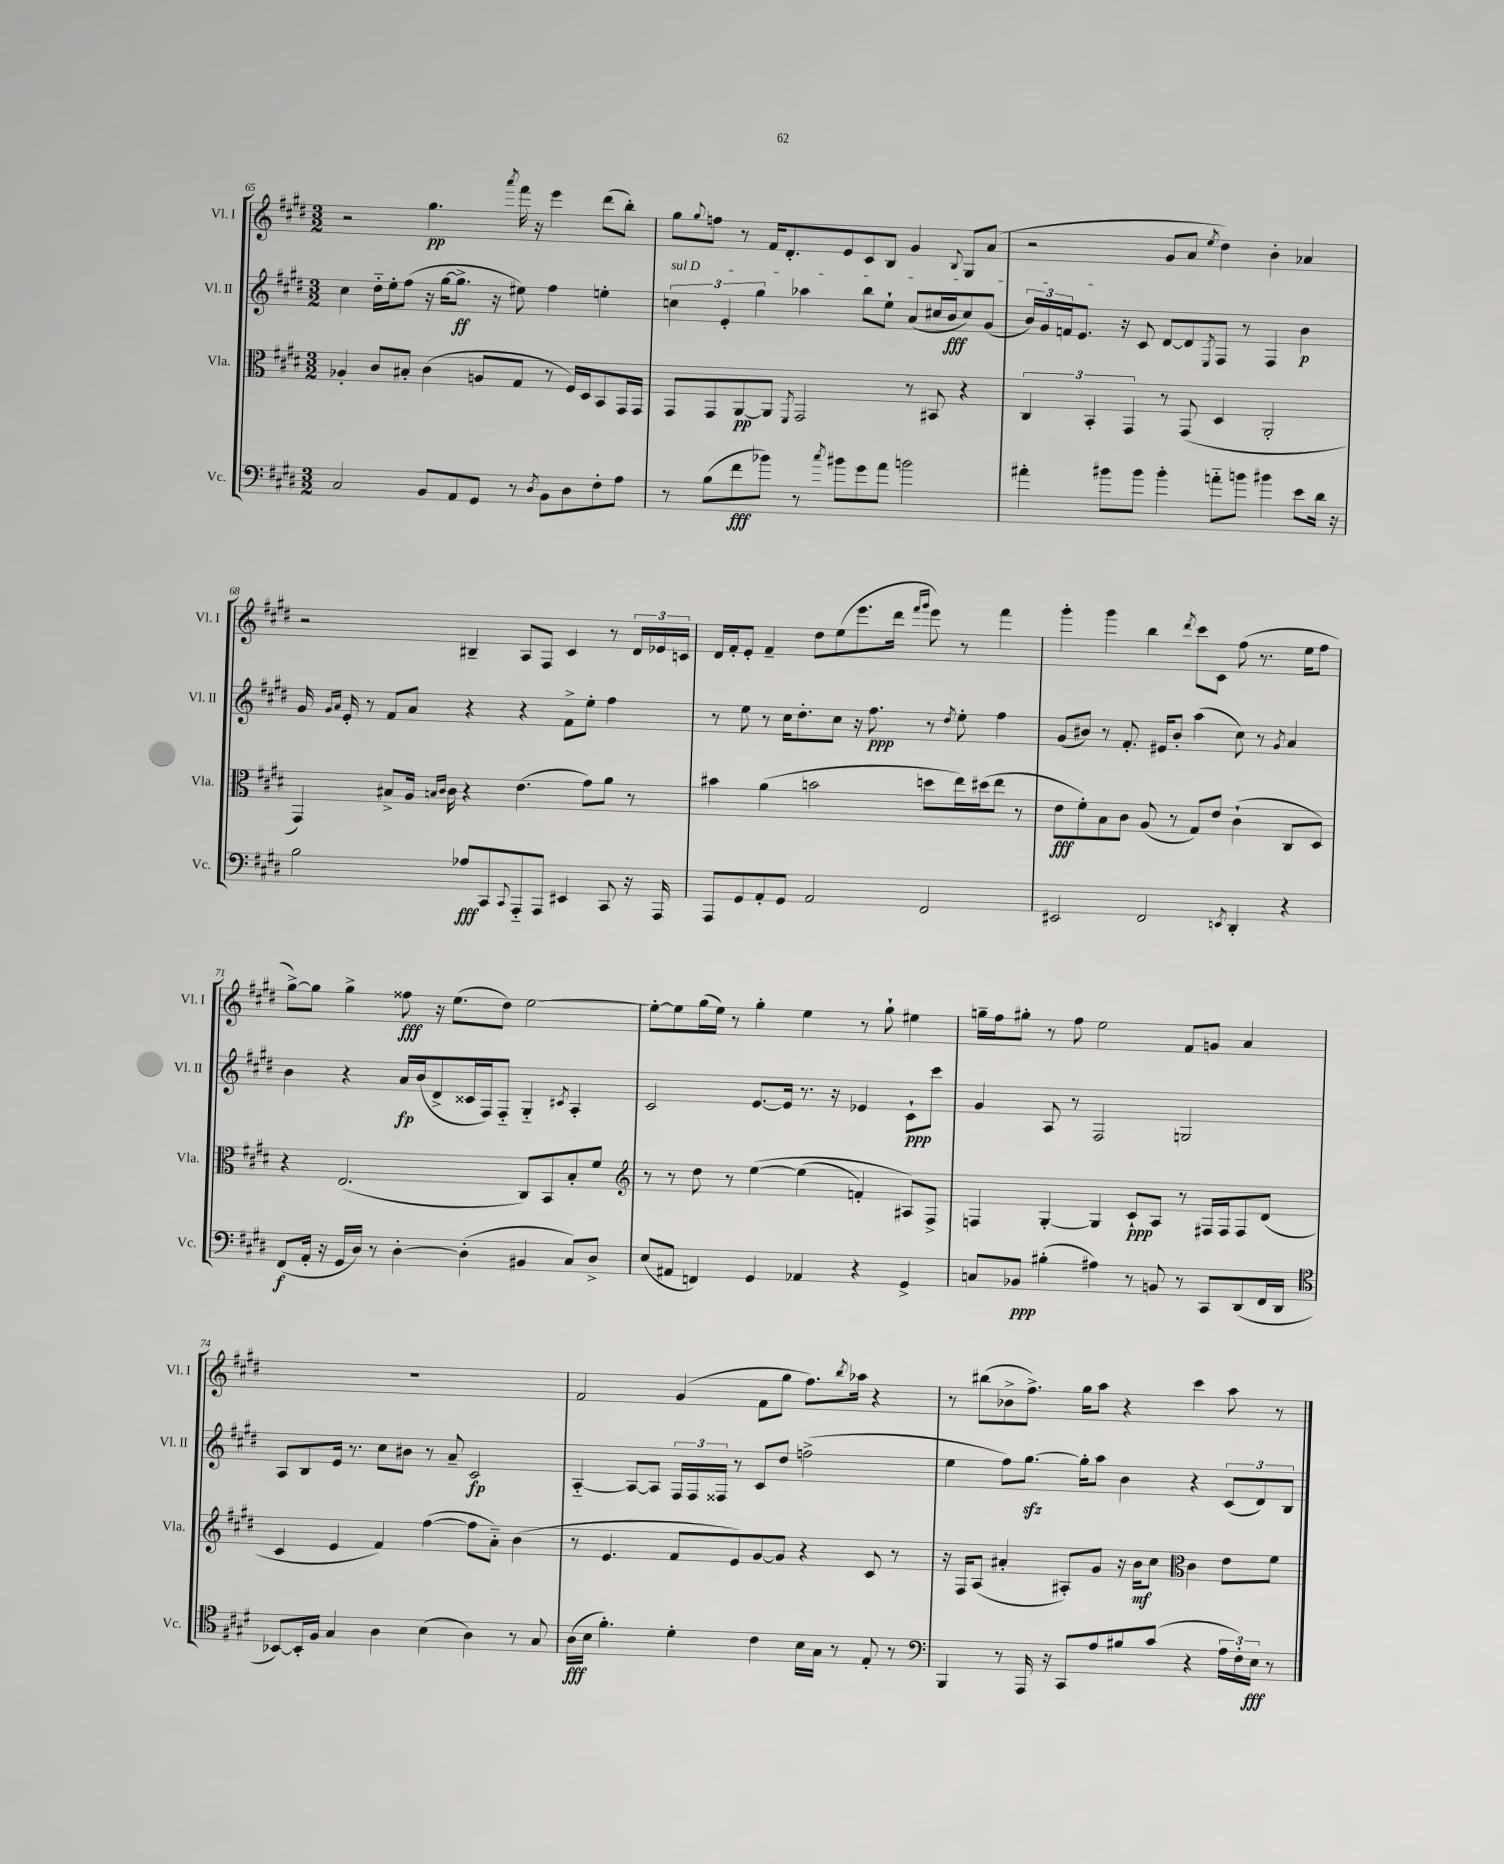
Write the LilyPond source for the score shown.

<<
\new StaffGroup <<
\new Staff = "s0" \with { instrumentName = "Vl. I" shortInstrumentName = "Vl. I" } {
    \clef treble \key e \major \numericTimeSignature \time 3/2
    r2 gis''4.\pp \acciaccatura { a'''8 } fis'''16 r16 e'''4 dis'''8( b''8-.) |
    gis''8 \appoggiatura { gis''8 } f''8 r8 fis'16 dis'8.-. e'8 cis'8 b8 gis'4 \appoggiatura { b8 } gis8 a'8( |
    r2 gis'8 a'8 \acciaccatura { e''8 } dis''4) b'4-. aes'4 |
    r2 bis4-- a8 fis8 cis'4 r8 \tuplet 3/2 { dis'16 ees'16 c'16 } |
    dis'16 fis'16-. e'8-. fis'4-- dis''8 e''8( e'''8. dis'''16 \grace { fis'''16 gis'''16 } e'''8) r8 fis'''4 |
    gis'''4-. gis'''4 b''4 \acciaccatura { dis'''8 } cis'''8 cis'8 fis''8( r8. e''16 fis''8 |
    gis''8~->) gis''8 gis''4-> fisis''8\fff r16 e''8.( dis''8) e''2~ |
    e''8~-. e''8 gis''16( e''16) r8 gis''4-. e''4 r8 gis''8-! eis''4 |
    g''16-- fis''16 gis''8-. r8 fis''8 e''2 fis'8 g'8 a'4 |
    R1. |
    fis'2 gis'4( fis'8 gis''8 fis''8.) \acciaccatura { b''8 } aes''16 r4 |
    r8 bis''8( bes'8-> fis''8.->) gis''16 a''8 r4 cis'''4 a''8 r8 \bar "|." |
}
\new Staff = "s1" \with { instrumentName = "Vl. II" shortInstrumentName = "Vl. II" } {
    \clef treble \key e \major \numericTimeSignature \time 3/2
    cis''4 dis''16-_ e''16-. fis''8( r16 gis''16~ gis''8.->\ff r16 eis''8) fis''4 e''4-. |
    \tuplet 3/2 { \once \override TextSpanner.bound-details.left.text = \markup { \italic "sul D" } c''4\startTextSpan e'4-. gis''4 } aes''4 b''8 e''8-! a'8( cis''16 b'16\fff cis''8) gis'8( |
    \tuplet 3/2 { b'16) gis'16 f'16 } e'8.\stopTextSpan r16 cis'8 dis'8~ dis'8 \acciaccatura { e8 } fis8 r8 fis4 b'4\p |
    gis'16 \grace { gis'16 a'16 } e'16-. r8 fis'8 a'8 r4 r4 fis'8-> e''8-. fis''4 |
    r8 e''8 r8 cis''16 dis''8.-. cis''8 r16 fis''8.\ppp r8 \acciaccatura { dis''8 } e''8-. fis''4 |
    gis'8( bis'8) r8 fis'8.-. eis'16 bis'8-. a''4( cis''8) r8 \acciaccatura { gis'8 } a'4 |
    b'4 r4 a'16\fp b'16( dis'8-> cisis'16 fis16) fis8-_ gis4-_ \acciaccatura { cis'8 } a4-. |
    cis'2 e'8.~ e'16 r8. r16 ees'4 cis'8-!\ppp cis'''8 |
    gis'4 a8 r8 fis2 g2 |
    a8 b8 e'16 r8. cis''8 bis'8 r8 a'8-- cis'2\fp |
    a4~-_ a8~ a8 \tuplet 3/2 { fis16 fis16 fisis16 } r8 cis'8 dis''8 f''2->( |
    e''4 fis''8) gis''8.~\sfz gis''16-. a''8 b'4 r4 \tuplet 3/2 { cis'8( dis'8) b8 } \bar "|." |
}
\new Staff = "s2" \with { instrumentName = "Vla." shortInstrumentName = "Vla." } {
    \clef alto \key e \major \numericTimeSignature \time 3/2
    aes4-. cis'8 bis8-. cis'4( a8 gis8 r8 fis16) dis16 b,8 gis,16 gis,16 |
    gis,8 gis,8 a,8~\pp a,8 \acciaccatura { fis,8 } gis,2 r8 bis,8 r4 |
    \tuplet 3/2 { cis4 b,4-. gis,4 } r8 gis,8( dis4 a,2-. |
    gis,4) bis8-> a16 \grace { b16 cis'16 } cis'16 r4 e'4.( gis'8) a'8 r8 |
    bis'4 a'4( b'2 d''8 e''16) dis''16( e''8 r8 |
    e'8\fff fis'8-.) b8 cis'8 a8( r8 gis8) e'8 cis'4-!( cis8 dis8) |
    r4 e2.( cis8) b,8 b8-. fis'8 |
    \clef treble r8 r8 dis''8 r8 e''4~\( e''4( f'4-.) ais8\) fis8-> |
    f4 gis4~-. gis4 cis'8-!\ppp a8 r8 fis16 fis16 fis8 dis'8( |
    cis'4 e'4 fis'4) fis''4~( fis''8 a'8-_) b'4( |
    r8 e'4. fis'8 e'8) gis'8~ gis'8 r4 cis'8 r8 |
    r16 fis16 a8( ais'4-. ais8-.) gis'8 r16 b'16\mf cis''8 \clef alto cis'4 e'8 fis'8 \bar "|." |
}
\new Staff = "s3" \with { instrumentName = "Vc." shortInstrumentName = "Vc." } {
    \clef bass \key e \major \numericTimeSignature \time 3/2
    cis2 b,8 a,8 gis,8 r8 \acciaccatura { dis8 } b,8 dis8 fis8-. a8 |
    r8 b8( fis'8\fff bes'8) r8 \acciaccatura { cis''8 } bis'8 gis'8 a'8 b'2 |
    ais'4-. bis'8 bis'8 bis'4-. a'8-_ b'8 bis'4 e'8 dis'16 r16 |
    b2 aes8\fff cis,8 \appoggiatura { cis,8 } a,,8-_ a,,8 eis,4 cis,8 r16 a,,16 |
    a,,8 gis,8 a,8-. gis,8 a,2 fis,2 |
    eis,2 fis,2 \acciaccatura { e,8 } dis,4-. r4 |
    fis,8\f( a,16-. r16 gis,16 dis16) r8 dis4~-. dis4-.( bis,4 cis8) dis8-> |
    e8( ais,8 f,4) gis,4 aes,4 r4 gis,4-> |
    c8 bes,8\ppp bis4-.( ais4) r8 b,8 r8 cis,8 dis,8( fis,16 dis,16 |
    \clef tenor bes,8~) bes,16-. fis16 gis4 a4 b4( a4) r8 gis8 |
    a16\fff( b16 fis'4.-.) dis'4-. cis'4 b16 gis16 r8 e8-. r8 |
    \clef bass b,,4 r8 a,,16 r16 cis,8 a8 bis8 cis'8( r4 \tuplet 3/2 { a16 fis16-.) e16\fff } r8 \bar "|." |
}
>>
>>
\layout { \context { \Score currentBarNumber = #65 } }
